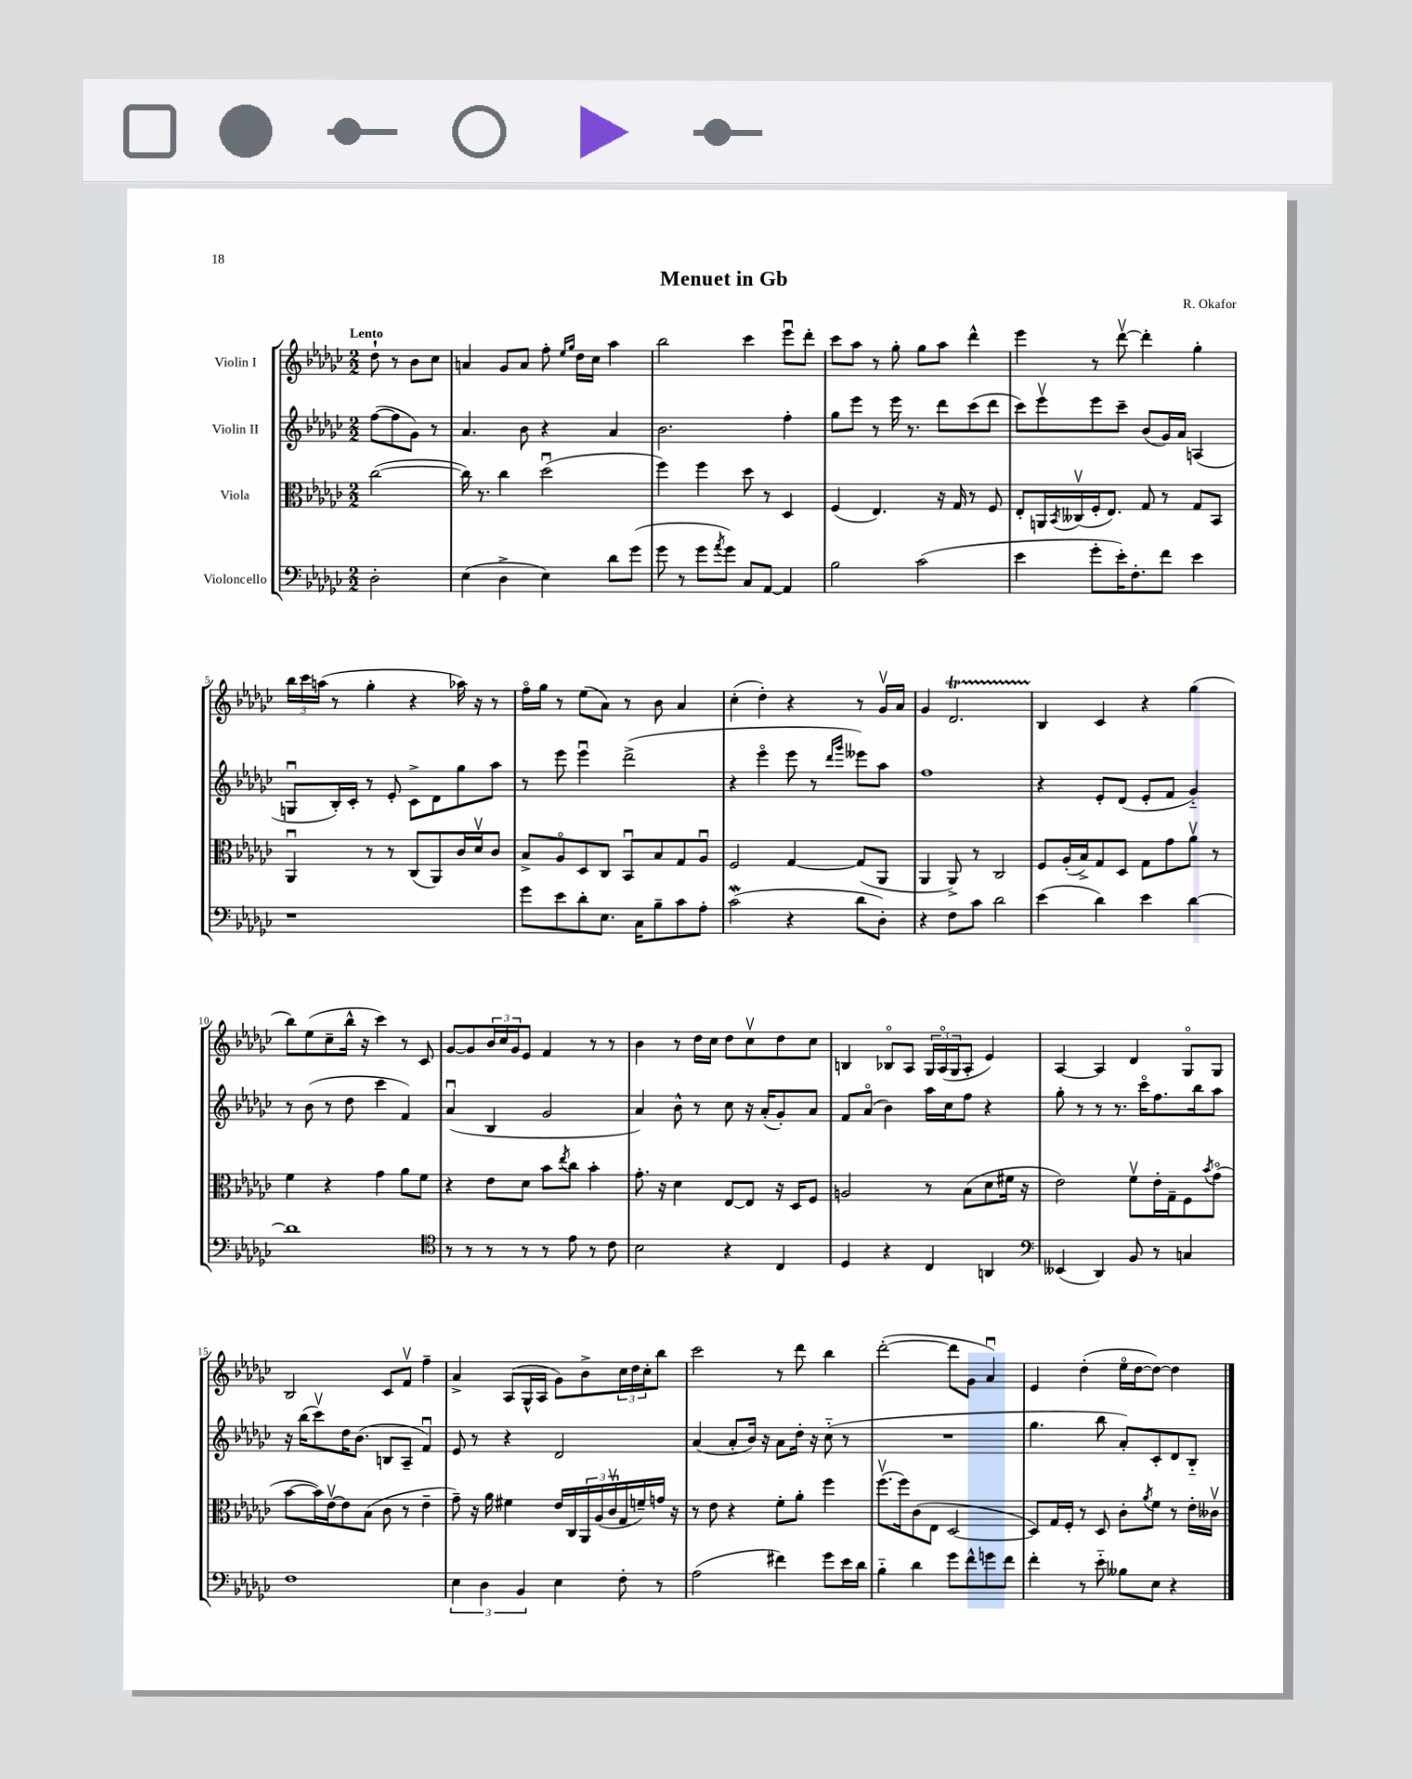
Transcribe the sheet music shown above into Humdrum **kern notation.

**kern	**kern	**kern	**kern
*staff4	*staff3	*staff2	*staff1
*clefF4	*clefC3	*clefG2	*clefG2
*k[b-e-a-d-g-c-]	*k[b-e-a-d-g-c-]	*k[b-e-a-d-g-c-]	*k[b-e-a-d-g-c-]
*M2/2	*M2/2	*M2/2	*M2/2
2D-'\	([2cc-\	([8ff\L	8dd-`\
.	.	8ff\]	8r
.	.	8g-\J)	8b-\L
.	.	8r	8cc-\J
=	=	=	=
(4E-\	16cc-\])	4.a-/	4a/
.	8.r	.	.
4D-^\	4cc-\	.	8g-/L
.	.	8b-\	8a/J
4E-\)	(2dd-u\	4r	8ff'\
.	.	.	16qqee-/LL
.	.	.	16qqgg-/JJ
.	.	.	16dd-\LL
.	.	.	16cc-\JJ
8d-\L	.	4a-/	4aa-\
(8g-\J	.	.	.
=	=	=	=
8g-\	4ff\)	2.b-\	2bb-\
8r	.	.	.
8g-\L	4ff\	.	.
8qa-/	.	.	.
8g-\J)	.	.	.
8C-/L	8dd-\	.	4ccc-\
[8AA-/J	8r	.	.
4AA-/]	4D-/	4ff'\	8eee-u\L
.	.	.	8ddd-'\J
=	=	=	=
2B-\	(4F/	8gg-\L	8ccc-\L
.	.	8eee-\J	8aa-\J
.	4.E-/)	8r	8r
.	.	16eee-\	8gg-'\
.	.	8.r	.
(2c-\	.	.	8gg-\L
.	16r	8ddd-\L	8aa-\J
.	16G-/	.	.
.	8r	(8ccc-\	4ddd-^^\
.	8F/	8ddd-\J	.
=	=	=	=
4e-\	8E-'/L	8ccc-\L)	4eee-\
.	16AA/L	8eee-v\	.
.	8qBB-/	.	.
.	(16C--v/	.	.
8g-'\L	16F'/J	8eee-\	8r
.	8.E-/J)	.	.
16e-'\K)	.	8ccc-~\J	[8ddd-v\
8.F'\	.	.	.
.	8G-/	(8b-/L	4ddd-'\]
8f\J	8r	16g-/L)	.
.	.	16a-/JJ	.
4e-\	8G-/L	(4A/	4gg-'\
.	8BB-/J	.	.
=	=	=	=
1r	4AA-u/	8Gu/L	24bb-\LL
.	.	.	24ccc-\
.	.	.	(24aa\JJ
.	.	16B-'/L)	8r
.	.	16c-'/JJ	.
.	8r	8r	4gg-'\
.	8r	8e-'/	.
.	(8C-/L	8c-^\L	4r
.	8AA-/)	8d-\	.
.	16c-/L	8gg-\	16aa-\)
.	16d-v/J	.	16r
.	8c-/J	8aa-\J	8r
=	=	=	=
8g-\L	8B-^/L	8r	16ffo\LL
.	.	.	16gg-\JJ
8e-\	8A-o/	8eee-\	8r
8d-'\	8D-/	4eee-u\	(8ee-\L
8.E-\J	8C-/J	.	8a-\J)
.	8BB-u/L	(2ddd-^\	8r
16C-\LK	.	.	.
8B-~\	8B-/	.	8b-\
8c-\	8G-/	.	4a-/
8A-'\J	8A-u/J	.	.
=	=	=	=
(2c-\	2F/	4r	(4cc-'\
.	.	4eee-o\	4dd-'\)
4r	[4G-/	8eee-\	4r
.	.	8r	.
.	.	16qqddd-/LL	.
.	.	16qqggg-/JJ	.
8d-\L	(8G-/]L	8eee--\L)	8r
8D-'\J)	8AA-/J	8aa-\J	16g-v/LL
.	.	.	16a-/JJ
=	=	=	=
4r	4AA-/	1ff	4g-/
8F\L	8AA-^/)	.	2.d-/
8c-\J	8r	.	.
2d-\	2C-/	.	.
=	=	=	=
(4e-\	8F/L	4r	4B-/
.	(16A-'/L	.	.
.	16B-^/J)	.	.
4d-\)	8G-/	8e-'/L	4c-/
.	8D-/J	(8d-/J	.
4e-\	8G-\L	8e-'/L	4r
.	8g-\	8f/J	.
[4d-\	8a-v\J	4g-'~/)	(4gg-\
.	8r	.	.
=	=	=	=
1d-]	4f\	8r	8bb-\L)
.	.	(8b-\	(8ee-\
.	4r	8r	8cc-~\
.	.	8dd-\	16bb-^^\Jk
.	.	.	16r
.	4g-\	4ccc-\	4ccc-\)
.	8a-\L	4f/)	8r
.	8f\J	.	8c-/
=	=	=	=
*clefC4	*	*	*
8r	4r	(4a-u/	[8g-/L
8r	.	.	8g-/]
8r	8e-\L	4B-/	24b-/L
.	.	.	24cc-/
.	.	.	24g-/J
8r	8d-\J	.	8e-/J
8r	8b-\L	2g-/	4f/
.	8qee-/	.	.
8e-\	8cc-\J	.	.
8r	4b-'\	.	8r
8c-\	.	.	8r
=	=	=	=
2B-\	8.g-'\	4a-/)	4b-\
.	16r	.	.
.	4d-\	8b-^^\	8r
.	.	8r	16dd-\LL
.	.	.	16cc-\JJ
4r	[8E-/L	8cc-\	8dd-\L
.	8E-/]J	16r	8cc-v\
.	.	(16a-'/LK	.
4C-/	16r	8g-'/)	8dd-\
.	16D-/LK	.	.
.	8F/J	8a-/J	8cc-\J
=	=	=	=
4D-/	2A/	8f/L	4B/
.	.	(8a-o/J	.
4r	.	4b-\)	8B-o/L
.	.	.	8A-/J
4C-/	8r	16aa-\LL	24G-/LL
.	.	.	(24A-o/
.	.	16cc-\J	.
.	.	.	24G-/J
.	(8B-\L	8ff\J	8A-'/J
4AA/	8d-\	4r	4e-/)
.	16f#\Jk	.	.
.	16r	.	.
=	=	=	=
*clefF4	*	*	*
(4EE--/	2e-\)	8gg-'\	[4A-/
.	.	8r	.
4DD-/)	.	8r	4A-/]
.	.	8.r	.
8BB-/	8fv\L	.	4d-/
.	.	16ccc-o\LK	.
8r	16e-'\L	8.ff\	.
.	16G-~\J	.	.
4C/	8F\	.	8G-o/L
.	.	16bb-\k	.
.	8qb-/	.	.
.	(8g-o\J	8aa-\J	8G-/J
=	=	=	=
1F	[8b-\L	16r	2B-/
.	.	(16bb-\LK	.
.	16b-\]L)	8ccc-v\)	.
.	[16e-v\J	.	.
.	8e-\]	16dd-\K	.
.	.	(8.b-\J	.
.	(8B-\J	.	.
.	8c-\	8B/L	8c-/L
.	8r	8A-~/J	8fv/J
.	4e-~\	4fu/)	4ff~\
=	=	=	=
6E-\	8g-~\)	8e-/	4a-^/
.	16r	8r	.
6D-\	.	.	.
.	16a-\	.	.
.	4f#\	4r	(8A-/L
6BB-/	.	.	.
.	.	.	16G-^^/L
.	.	.	16A-/JJ
4E-\	16e-/LL	2d-/	8g-\L)
.	16C-/	.	.
.	24AA-/	.	8b-^\
.	(24A-/	.	.
.	24c-v/	.	.
8F'\	16G-/	.	24cc-\L
.	.	.	24dd-\
.	16f~/)	.	.
.	.	.	24cc-'\J
8r	16g/JJ	.	8bb-\J
.	16r	.	.
=	=	=	=
(2A-\	8r	(4a-/	2ccc-\
.	8e-\	.	.
.	4r	8a-'/L	.
.	.	16b-/Jk)	.
.	.	16r	.
4f#\)	8f'\L	8a-\L	8r
.	8a-'\J	16dd-'\Jk	8ddd-\
.	.	16r	.
8g-\L	4ff\	(8cc-'~\	4bb-\
16e-\L	.	8r	.
16d-\JJ	.	.	.
=	=	=	=
4B-'~\	(8.ffv\L	1r	([2ddd-'\
.	16ff\k)	.	.
4d-\	(8c-\	.	.
.	8E-\J	.	.
8g-\L	[2D-/	.	8ddd-\]L
8f^^\	.	.	8g-\J
8g\	.	.	4a-u/)
8f\J	.	.	.
=	=	=	=
4f'\	8D-/]L)	4.gg-\	4e-/
.	16G-/L	.	.
.	16F'/JJ	.	.
8r	8r	.	(4dd-'\
8e-'~\	8D-/	8bb-\	.
8B--\L	8c-'\L	8a-'/L)	16ee-o\LL
.	.	.	[16dd-\J
.	8qa-/	.	.
8E-\J	8f\J	8c-'/	8dd-\_J)
4r	8r	8d-/	4dd-\]
.	16e-'\LL	8B-'~/J	.
.	16c--v\JJ	.	.
==	==	==	==
*-	*-	*-	*-
